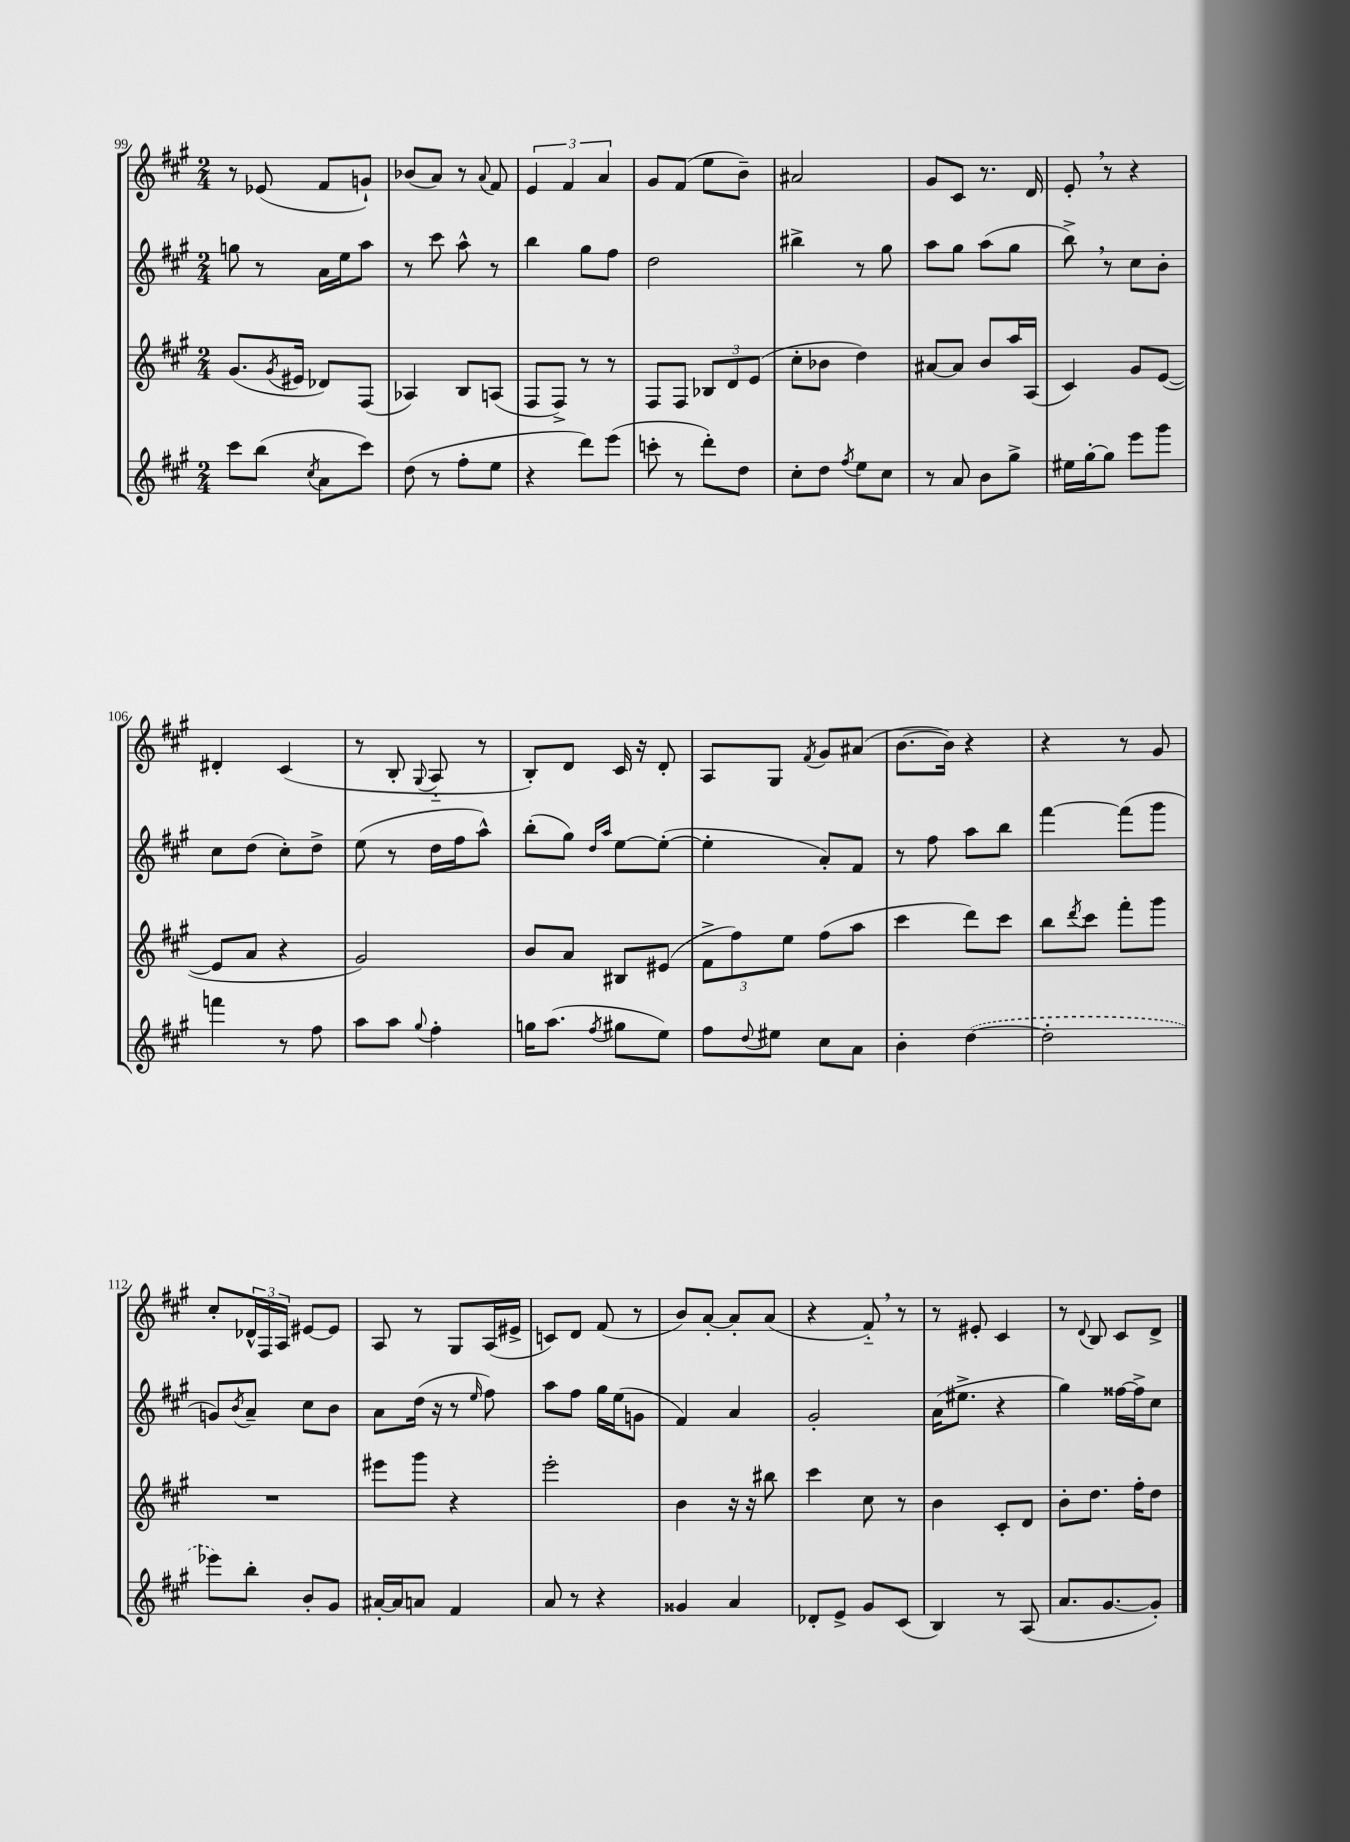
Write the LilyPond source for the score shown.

<<
\new StaffGroup <<
\new Staff = "s0" {
    \clef treble \key a \major \numericTimeSignature \time 2/4
    r8 ees'8( fis'8 g'8-!) |
    bes'8( a'8) r8 \appoggiatura { a'8 } fis'8 |
    \tuplet 3/2 { e'4 fis'4 a'4 } |
    gis'8 fis'8( e''8 b'8--) |
    ais'2 |
    gis'8 cis'8 r8. d'16 |
    e'8-. \breathe r8 r4 |
    dis'4-. cis'4( |
    r8 b8-. \appoggiatura { gis8 } a8-_ r8 |
    b8-.) d'8 cis'16 r16 d'8-. |
    a8 gis8 \acciaccatura { fis'8 } gis'8 ais'8( |
    b'8.~ b'16) r4 |
    r4 r8 gis'8 |
    cis''8-. \tuplet 3/2 { des'16-^ fis16 a16 } eis'8~ eis'8 |
    a8 r8 gis8 a16( eis'16-> |
    c'8) d'8 fis'8( r8 |
    b'8) a'8~-. a'8-. a'8( |
    r4 fis'8-_) \breathe r8 |
    r8 eis'8-. cis'4 |
    r8 \appoggiatura { d'8 } b8 cis'8 d'8-> \bar "|." |
}
\new Staff = "s1" {
    \clef treble \key a \major \numericTimeSignature \time 2/4
    g''8 r8 a'16 e''16 a''8 |
    r8 cis'''8 a''8-^ r8 |
    b''4 gis''8 fis''8 |
    d''2 |
    bis''4-> r8 gis''8 |
    a''8 gis''8 a''8( gis''8 |
    b''8->) \breathe r8 cis''8 b'8-. |
    cis''8 d''8( cis''8-.) d''8-> |
    e''8( r8 d''16 fis''16 a''8-^) |
    b''8-.( gis''8) \grace { d''16 a''16 } e''8~ e''8~-.( |
    e''4-. a'8-.) fis'8 |
    r8 fis''8 a''8 b''8 |
    fis'''4~ fis'''8( gis'''8 |
    g'8) \acciaccatura { b'8 } a'8-- cis''8 b'8 |
    a'8 d''16( r16 r8 \grace { e''16 } fis''8) |
    a''8 fis''8 gis''16 e''16( g'8 |
    fis'4) a'4 |
    gis'2-. |
    a'16( eis''8.-> r4 |
    gis''4) fisis''16~ fisis''16-> cis''8 \bar "|." |
}
\new Staff = "s2" {
    \clef treble \key a \major \numericTimeSignature \time 2/4
    gis'8.( \acciaccatura { gis'8 } eis'16 des'8) fis8( |
    aes4) b8 a8( |
    fis8 fis8->) r8 r8 |
    fis8 fis8 \tuplet 3/2 { bes8 d'8 e'8( } |
    cis''8-. bes'8 d''4) |
    ais'8~ ais'8 b'8 a''16 a16( |
    cis'4) gis'8 e'8~( |
    e'8 a'8 r4 |
    gis'2) |
    b'8 a'8 bis8 eis'8( |
    \tuplet 3/2 { fis'8-> fis''8) e''8 } fis''8( a''8 |
    cis'''4 d'''8) cis'''8 |
    b''8 \acciaccatura { d'''8 } cis'''8 fis'''8-. gis'''8 |
    R2 |
    eis'''8 gis'''8 r4 |
    e'''2-. |
    b'4 r16 r16 bis''8 |
    cis'''4 cis''8 r8 |
    b'4 cis'8-. d'8 |
    b'8-. d''8. fis''16-. d''8 \bar "|." |
}
\new Staff = "s3" {
    \clef treble \key a \major \numericTimeSignature \time 2/4
    cis'''8 b''8( \acciaccatura { cis''8 } a'8 cis'''8) |
    d''8( r8 fis''8-. e''8 |
    r4 d'''8) e'''8( |
    c'''8-. r8 d'''8-.) d''8 |
    cis''8-. d''8 \acciaccatura { fis''8 } e''8 cis''8 |
    r8 a'8 b'8 gis''8-> |
    eis''16 gis''16~-. gis''8 e'''8 gis'''8 |
    f'''4 r8 fis''8 |
    a''8 a''8 \appoggiatura { gis''8 } fis''4-. |
    g''16 a''8.( \acciaccatura { fis''8 } gis''8 e''8) |
    fis''8 \appoggiatura { d''8 } eis''8 cis''8 a'8 |
    b'4-. \once \slurDashed d''4~( |
    d''2-. |
    ees'''8) b''8-. b'8-. gis'8 |
    ais'16~-. ais'16 a'8 fis'4 |
    a'8 r8 r4 |
    gisis'4 a'4 |
    des'8-. e'8-> gis'8 cis'8( |
    b4) r8 a8( |
    a'8. gis'8.~ gis'8-.) \bar "|." |
}
>>
>>
\layout { \context { \Score currentBarNumber = #99 } }
